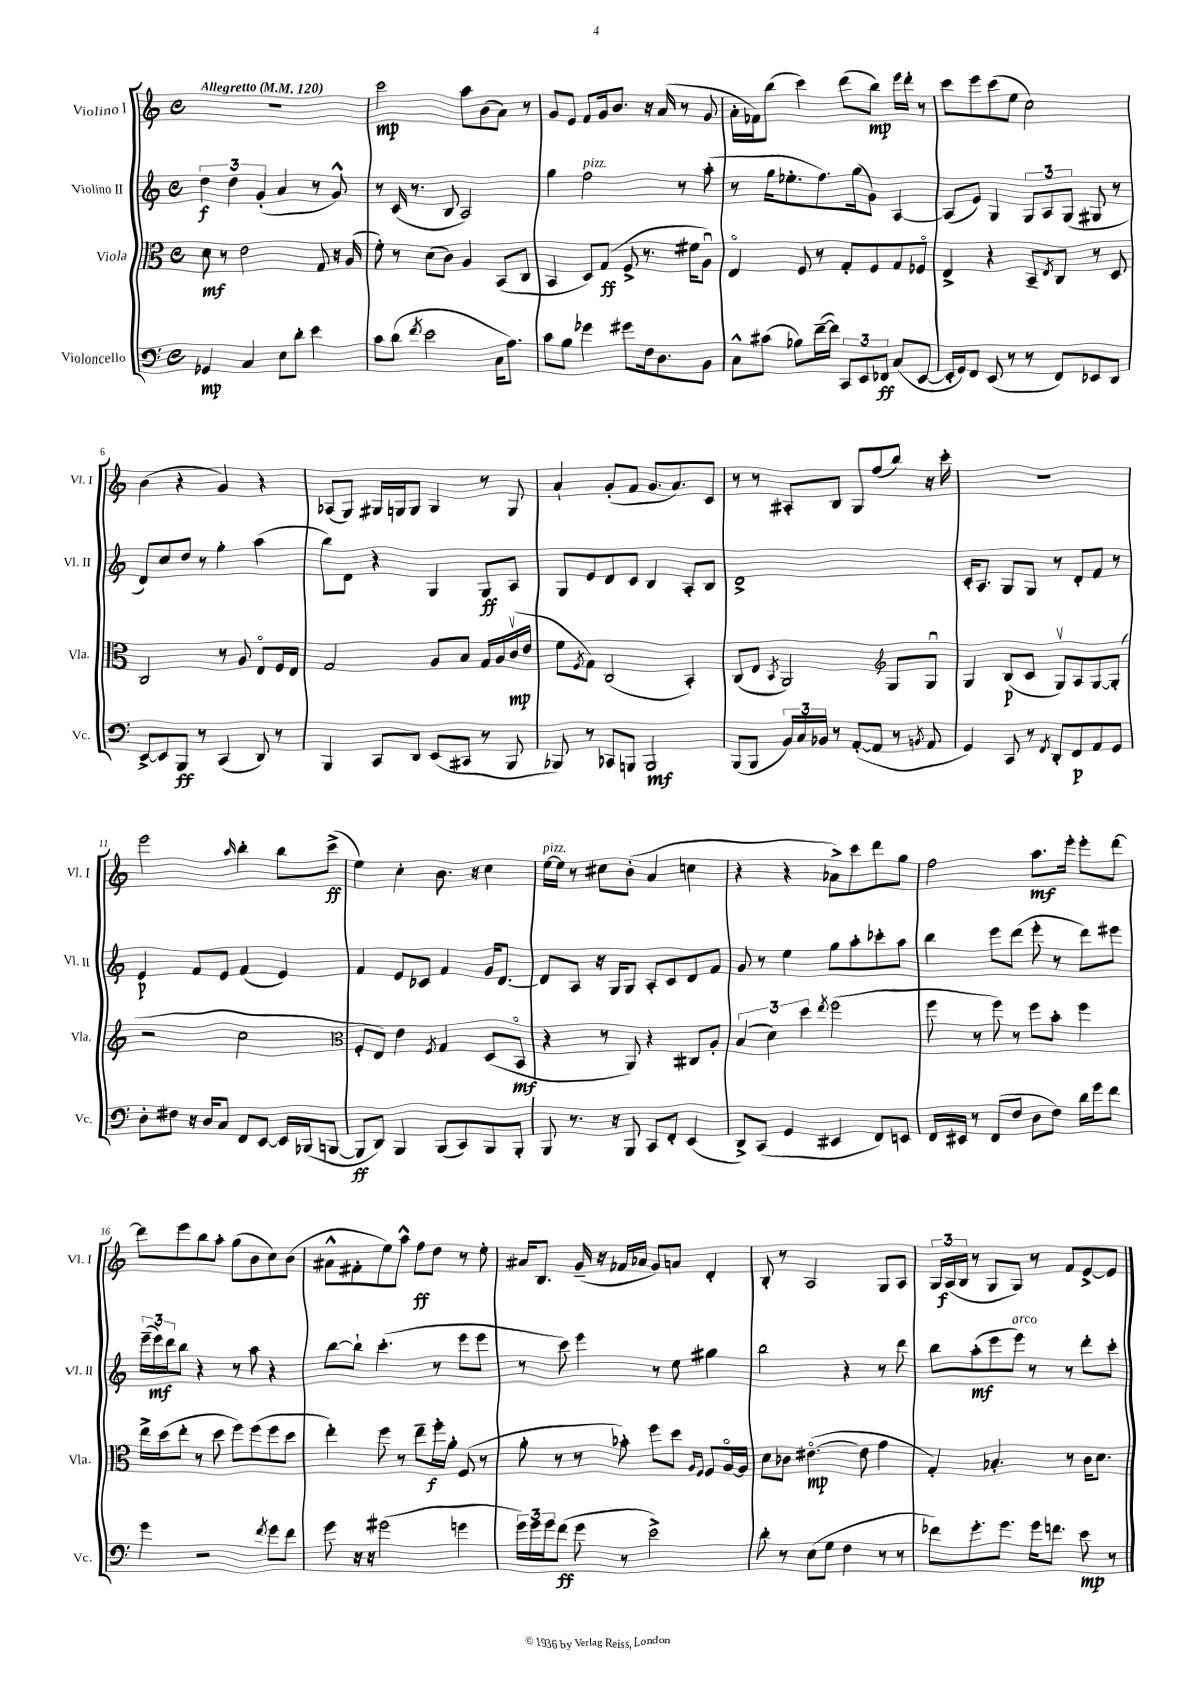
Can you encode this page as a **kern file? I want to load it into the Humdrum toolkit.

**kern	**dynam	**kern	**dynam	**kern	**dynam	**kern	**dynam
*part4	*part4	*part3	*part3	*part2	*part2	*part1	*part1
*staff4	*staff4	*staff3	*staff3	*staff2	*staff2	*staff1	*staff1
*I"Violoncello	*	*I"Viola	*	*I"Violino II	*	*I"Violino I	*
*I'Vc.	*	*I'Vla.	*	*I'Vl. II	*	*I'Vl. I	*
*clefF4	*	*clefC3	*	*clefG2	*	*clefG2	*
*k[]	*	*k[]	*	*k[]	*	*k[]	*
*M4/4	*	*M4/4	*	*M4/4	*	*M4/4	*
*met(c)	*	*met(c)	*	*met(c)	*	*met(c)	*
*MM120	*	*MM120	*	*MM120	*	*MM120	*
=1	=1	=1	=1	=1	=1	=1	=1
!	!	!	!	!	!	!LO:TX:a:B:t=Allegretto	!
4GG-X/	mp	8d\	mf	6dd\	f	1r	.
.	.	8r	.	.	.	.	.
.	.	.	.	6dd\	.	.	.
4C/	.	2e\	.	.	.	.	.
.	.	.	.	(6g'/	.	.	.
8E\L	.	.	.	4a/	.	.	.
8d'\J	.	.	.	.	.	.	.
4e\	.	8G/	.	8r	.	.	.
.	.	16r	.	8g^^/)	.	.	.
.	.	(16A/	.	.	.	.	.
=2	=2	=2	=2	=2	=2	=2	=2
8c\L	.	8f'\)	.	8r	.	2ccc\	mp
(8d\J	.	8r	.	(16c/	.	.	.
.	.	.	.	8.r	.	.	.
8qf/	.	.	.	.	.	.	.
2e\	.	(8d\L	.	.	.	.	.
.	.	8c\J)	.	8B/	.	.	.
.	.	4A/	.	2A/)	.	8aa\L	.
.	.	.	.	.	.	(8b\	.
16C\KL	.	(8BB/L	.	.	.	8a\J)	.
8.A\J)	.	.	.	.	.	.	.
.	.	8C/J	.	.	.	8r	.
=3	=3	=3	=3	=3	=3	=3	=3
8c\L	.	4BB/	.	4gg\	.	8g/L	.
8B\J	.	.	.	.	.	8e/J	.
!	!	!	!	!LO:TX:a:i:t=pizz.	!	!	!
4g-X\	.	8D/L)	.	2ff\	.	8f/L	.
.	.	(8G/J	ff	.	.	16g/k	.
.	.	.	.	.	.	8.b/J	.
8g#X\L	.	8F^/	.	.	.	.	.
16F\k	.	8.r	.	.	.	16r	.
8.D\	.	.	.	.	.	(16a/	.
.	.	.	.	8r	.	8r	.
.	.	16f#X\KL	.	.	.	.	.
8BB\J	.	8Au\J)	.	(8aa'\	.	8g/	.
=4	=4	=4	=4	=4	=4	=4	=4
8C^^\L	.	4E/	.	8r	.	16a'\LL	.
.	.	.	.	.	.	16f-X\J)	.
(8c#X\J	.	.	.	16gg\KL	.	(8bb\J	.
.	.	.	.	8.ee-X'\	.	.	.
8B-X\L)	.	8F/	.	.	.	4ccc\)	.
([16f~\L	.	8r	.	8.ff\)	.	.	.
16f\JJ])	.	.	.	.	.	.	.
12CC/L	.	8G'/L	.	.	.	(8ddd\L	.
.	.	.	.	(16gg\k	.	.	.
12EE/	.	.	.	.	.	.	.
.	.	8F/	.	8g\J)	.	8bb\J)	mp
12FF-X/J	ff	.	.	.	.	.	.
(8C/L	.	8G/	.	[4A/	.	16eee\LL	.
.	.	.	.	.	.	16ddd'\JJ	.
[8EE/J	.	8F-X/J	.	.	.	8r	.
=5	=5	=5	=5	=5	=5	=5	=5
16EE'/LL]	.	4E^/	.	(8A/L]	.	8ccc\L	.
16GG/J)	.	.	.	.	.	.	.
8FF/J	.	.	.	8e/J)	.	8eee\	.
(8EE/	.	4r	.	4G/	.	(8ccc\	.
8r	.	.	.	.	.	8ee\J	.
8r	.	8BB~/L	.	12G/L	.	2cc\)	.
.	.	.	.	12A/	.	.	.
.	.	8qE/	.	.	.	.	.
8FF/L)	.	8C/J	.	.	.	.	.
.	.	.	.	(12G/J	.	.	.
8EE-X/	.	8r	.	8G#X/	.	.	.
8DD/J	.	8D/	.	8r	.	.	.
!!LO:LB:g=z
=6	=6	=6	=6	=6	=6	=6	=6
[8EE^/L	.	2C/	.	8d/L)	.	(4b\	.
8EE/]	.	.	.	8cc/	.	.	.
8BBB/J	ff	.	.	8dd/J	.	4r	.
8r	.	.	.	8r	.	.	.
(4CC/	.	8r	.	4gg'\	.	4g/)	.
.	.	8A/	.	.	.	.	.
8DD/)	.	8E/L	.	(4aa\	.	4r	.
8r	.	16F/L	.	.	.	.	.
.	.	16E/JJ	.	.	.	.	.
=7	=7	=7	=7	=7	=7	=7	=7
4BBB/	.	2G/	.	8bb\L)	.	(8A-X/L	.
.	.	.	.	8d\J	.	8G/J)	.
8CC/L	.	.	.	4r	.	16G#X/LL	.
.	.	.	.	.	.	16Gn/J	.
8DD/J	.	.	.	.	.	8G/J	.
(8EE/L	.	8A/L	.	4G/	.	4G/	.
8CC#X/J	.	8B/J	.	.	.	.	.
8r	.	16G/LL	.	8G/L	ff	8r	.
.	.	16A/	.	.	.	.	.
8BBB/	.	(16cv/	mp	8A/J	.	8G/	.
.	.	16e/JJ	.	.	.	.	.
=8	=8	=8	=8	=8	=8	=8	=8
8BBB-X/)	.	8f\L	.	8G/L	.	4a`/	.
.	.	8qF/	.	.	.	.	.
8r	.	8G\J)	.	8e/	.	.	.
8CC-X/L	.	(2C/	.	8d/	.	(8g'/L	.
8BBBn/J	.	.	.	8c/J	.	8f/J	.
2BBB/	mf	.	.	4B/	.	8.g/L	.
.	.	.	.	.	.	8.a/)	.
.	.	4BB'/)	.	8A'/L	.	.	.
.	.	.	.	8B/J	.	8c/J	.
=9	=9	=9	=9	=9	=9	=9	=9
(8BBB/L	.	(8C/L	.	1d^	.	8r	.
8BBB/J	.	8E/J	.	.	.	8r	.
.	.	8qBB/	.	.	.	.	.
24BB/LL)	.	2AA/)	.	.	.	8A#X'/L	.
24C/	.	.	.	.	.	.	.
24BB-X/JJ	.	.	.	.	.	.	.
8r	.	.	.	.	.	8B/J	.
([8AA'/L	.	.	.	.	.	8G/L	.
8AA/J]	.	.	.	.	.	(8ff/	.
*	*	*clefG2	*	*	*	*	*
8r	.	8G/L	.	.	.	8bb/J)	.
8qBBn/	.	.	.	.	.	.	.
8AA/	.	8Gu/J	.	.	.	16r	.
.	.	.	.	.	.	16ccc'\	.
=10	=10	=10	=10	=10	=10	=10	=10
4GG/)	.	4G/	.	16c'/KL	.	1r	.
.	.	.	.	8.A/J	.	.	.
8CC/	.	(8B/L	p	8G/L	.	.	.
8r	.	8c/J	.	8G/J	.	.	.
8qFF/	.	.	.	.	.	.	.
8DD'/L	.	8Gv/L)	.	8r	.	.	.
8FF/	p	8A/	.	8d'/L	.	.	.
8AA/	.	[8G/	.	8f/J	.	.	.
8GG/J	.	(8G'/J]	.	8r	.	.	.
!!LO:LB:g=z
=11	=11	=11	=11	=11	=11	=11	=11
8D'\L	.	2r	.	4e/	p	2eee\	.
8F#X\J	.	.	.	.	.	.	.
16r	.	.	.	8f/L	.	.	.
16D/KL	.	.	.	.	.	.	.
8C/J	.	.	.	8e/J	.	.	.
.	.	.	.	.	.	16qqaa/	.
8FF/L	.	2cc\	.	(4f/	.	4bb'\	.
[8EE/J	.	.	.	.	.	.	.
16EE/LL]	.	.	.	4e/)	.	8bb\L	.
(16BBB-X/J	.	.	.	.	.	.	.
[8BBBn/J	.	.	.	.	.	(8ccc^\J	ff
=12	=12	=12	=12	=12	=12	=12	=12
*	*	*clefC3	*	*	*	*	*
8BBB/L]	ff	8F'/L	.	4f/	.	4ee\)	.
8DD/J)	.	8E/J)	.	.	.	.	.
4BBB/	.	4e\	.	8e/L	.	4cc'\	.
.	.	.	.	8c-X/J	.	.	.
.	.	8qF/	.	.	.	.	.
(8BBB/L	.	4G/	.	4f/	.	8.b\	.
8CC/)	.	.	.	.	.	.	.
.	.	.	.	.	.	16r	.
8BBB/	.	(8D/L	.	16g/KL	.	4cc\	.
.	.	.	.	[8.d/J	.	.	.
8BBB'/J	.	8BB/J	mf	.	.	.	.
=13	=13	=13	=13	=13	=13	=13	=13
!	!	!	!	!	!	!LO:TX:a:i:t=pizz.	!
8BBB/	.	4r	.	8d/L]	.	[16ee\LL	.
.	.	.	.	.	.	16ee\JJ]	.
8.r	.	.	.	8A/J	.	8r	.
.	.	8r	.	16r	.	8cc#X\L	.
16r	.	.	.	16G/KL	.	.	.
8BBB/	.	8AA/)	.	8G/J	.	(8b'\J	.
8CC/L	.	4r	.	8A'/L	.	4a/	.
8FF'/J	.	.	.	8c/	.	.	.
(4EE/	.	8C#X/L	.	8d/	.	4ccn\	.
.	.	8A'/J	.	8f/J	.	.	.
=14	=14	=14	=14	=14	=14	=14	=14
8DD^/L)	.	(6B/	.	8g/	.	4r	.
(8CC/J	.	.	.	8r	.	.	.
.	.	6d\)	.	.	.	.	.
4GG/	.	.	.	4ee\	.	4r	.
.	.	6dd\	.	.	.	.	.
.	.	8qee/	.	.	.	.	.
4EE#X/	.	(2ff\	.	8gg\L	.	8a-X^\L)	.
.	.	.	.	8aa'\	.	8ccc\	.
8FF/L)	.	.	.	8ccc-X'\	.	8ddd\	.
8EEn/J	.	.	.	8aa\J	.	8gg\J	.
=15	=15	=15	=15	=15	=15	=15	=15
16FF/LL	.	8ff\	.	4bb\	.	2ff\	.
16EE#X/JJ	.	.	.	.	.	.	.
8r	.	8r	.	.	.	.	.
(8FF/L	.	8ff\)	.	8eee\L	.	.	.
8F/J	.	8r	.	(8ddd\J	.	.	.
8D\L	.	8ff\L	.	8eee'\	.	8.aa\L	mf
8F\J)	.	8b'\J	.	8r	.	.	.
.	.	.	.	.	.	16eee'\Jk	.
16d\LL	.	4ff\	.	8ddd\L)	.	8eee'\L	.
16g\J	.	.	.	.	.	.	.
8f\J	.	.	.	8eee#X\J	.	[8ddd\J	.
!!LO:LB:g=z
=16	=16	=16	=16	=16	=16	=16	=16
4g\	.	16ee^\LL	.	(24eee~\LL	.	8ddd\L]	.
.	.	.	.	24eee\)	mf	.	.
.	.	(16dd\J	.	.	.	.	.
.	.	.	.	24ddd\J	.	.	.
.	.	8ee'\J	.	8bb\J	.	8eee\	.
2r	.	8r	.	4r	.	8bb\	.
.	.	8dd\	.	.	.	8aa'\J	.
.	.	8ff\L)	.	8r	.	(8gg\L	.
.	.	(8ff\	.	8aa\	.	8b\	.
8qf/	.	.	.	.	.	.	.
8g\L	.	8ff\	.	4r	.	8cc\)	.
8f\J	.	8dd\J	.	.	.	(8b\J	.
=17	=17	=17	=17	=17	=17	=17	=17
8g\	.	4ee'\)	.	[8bb\L	.	8a#X^^\L	.
16r	.	.	.	8bb`\J]	.	8f#X'\	.
16r	.	.	.	.	.	.	.
(2g#X\	.	8ff\	.	(4.ccc'\	.	8ee\)	.
.	.	8r	.	.	.	8aa^^\J	.
.	.	8ee~\L	.	.	.	8ff\L	ff
.	.	16ff'\L	f	8r	.	8dd\J	.
.	.	16a'\JJ	.	.	.	.	.
4gn\	.	(8F/	.	8eee\L	.	8r	.
.	.	8r	.	8eee\J	.	8ee'\	.
=18	=18	=18	=18	=18	=18	=18	=18
24g\LL)	.	8a'\	.	8r	.	16a#X/KL	.
24g\	.	.	.	.	.	.	.
.	.	.	.	.	.	8.B/J	.
24g\J	.	.	.	.	.	.	.
(8f\J	ff	8r	.	8ccc\)	.	.	.
8g\	.	8r	.	4eee\	.	(16g~/	.
.	.	.	.	.	.	16r	.
8r	.	8b-X'\)	.	.	.	16f-X/LL	.
.	.	.	.	.	.	16a-X/JJ	.
2e^\)	.	8ff\L	.	8r	.	8g/L)	.
.	.	8dd\J	.	8ee\	.	8an/J	.
.	.	16qqA/LL	.	.	.	.	.
.	.	16qqF/JJ	.	.	.	.	.
.	.	8F/L	.	4gg#X\	.	4d'/	.
.	.	[16A/L	.	.	.	.	.
.	.	16A/JJ]	.	.	.	.	.
=19	=19	=19	=19	=19	=19	=19	=19
8d'\	.	8d\L	.	2bb\	.	8B'/	.
8r	.	8c-X\J	.	.	.	8r	.
(8E\L	.	([4.e#X\	mp	.	.	2A/	.
8G\J	.	.	.	.	.	.	.
4F\	.	.	.	4r	.	.	.
.	.	8e#\]	.	.	.	.	.
8r	.	4g\	.	8r	.	8G/L	.
8r	.	.	.	8ddd\	.	8A/J	.
=20	=20	=20	=20	=20	=20	=20	=20
8f-X\L)	.	4G'/)	.	8bb\L	.	24G/LL	.
.	.	.	.	.	.	(24A/	f
.	.	.	.	.	.	24B/JJ	.
8.g'\	.	.	.	(8aa'\	mf	8r	.
.	.	4.B-X'/	.	8eee\	.	8G/L	.
8.g\J	.	.	.	.	.	.	.
!	!	!	!	!LO:TX:a:i:t=arco	!	!	!
.	.	.	.	8eee\J)	.	8G/J)	.
16g\KL	.	.	.	8r	.	8r	.
8.fn\J	.	.	.	.	.	.	.
.	.	8r	.	8r	.	8f/L	.
8e\	mp	16c\KL	.	8ddd'\L	.	[8e^/	.
.	.	8.d\J	.	.	.	.	.
8r	.	.	.	8ccc'\J	.	8e/J]	.
==	==	==	==	==	==	==	==
*-	*-	*-	*-	*-	*-	*-	*-
